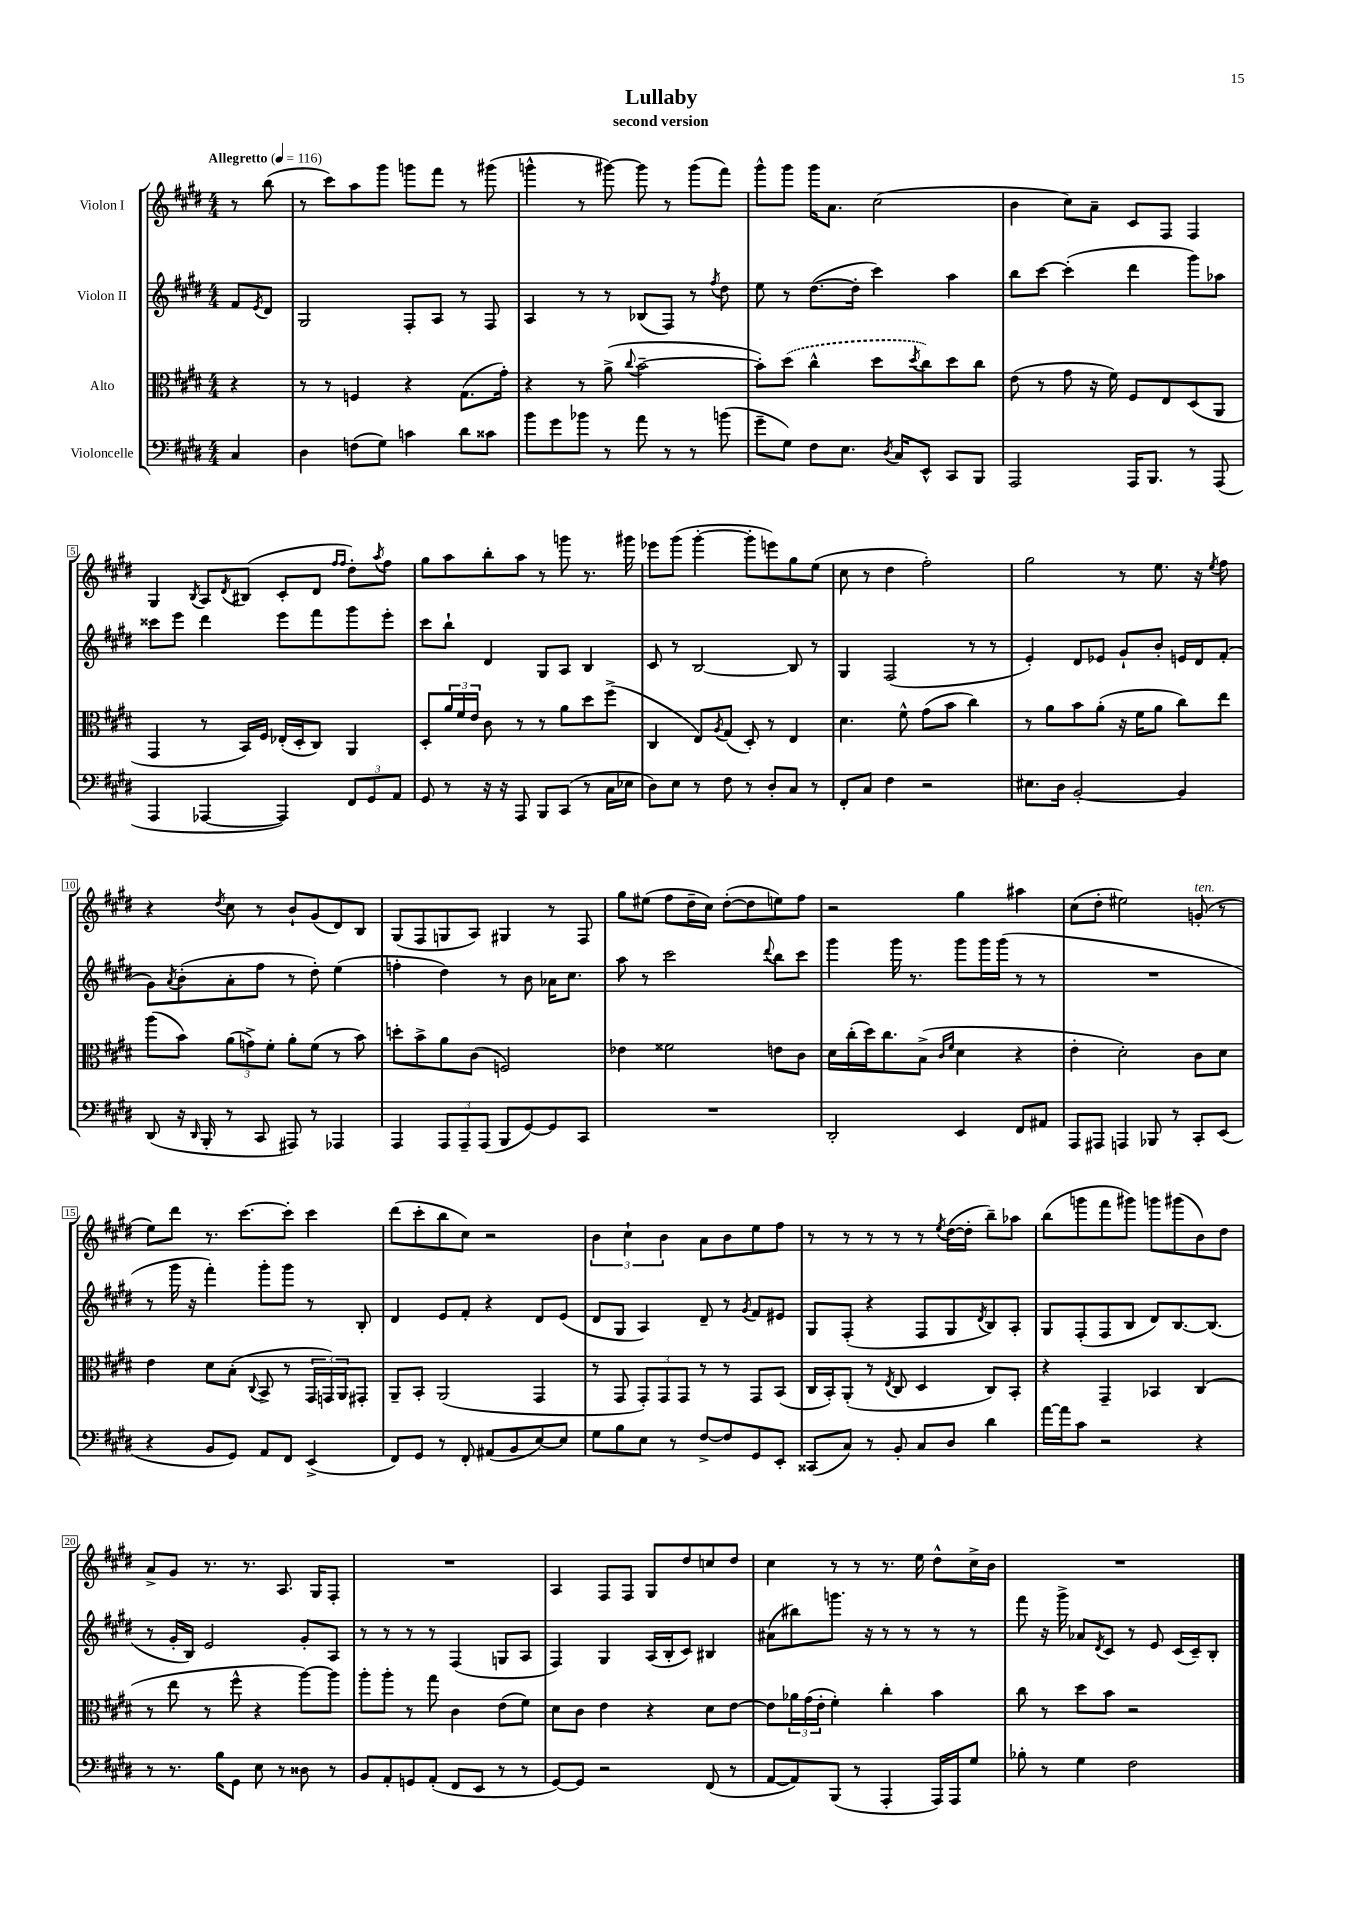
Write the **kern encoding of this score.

**kern	**kern	**kern	**kern
*staff4	*staff3	*staff2	*staff1
*clefF4	*clefC3	*clefG2	*clefG2
*k[f#c#g#d#]	*k[f#c#g#d#]	*k[f#c#g#d#]	*k[f#c#g#d#]
*M4/4	*M4/4	*M4/4	*M4/4
*MM116	*MM116	*MM116	*MM116
4C#	4r	8f#	8r
.	.	8qe	.
.	.	8d#	(8bb
=	=	=	=
4D#	8r	2G#	8r
.	8r	.	8ccc#)
(8F	4F	.	8aa
8G#)	.	.	8ggg#
4c	4r	8F#'	8ggg
.	.	8A	8fff#
8d#	(8.G#	8r	8r
8c##	.	8F#	(8ggg#
.	16g#')	.	.
=	=	=	=
8b	4r	4A	4ggg^^
8g#	.	.	.
8b-	8r	8r	8r
8r	(8a^	8r	[8ggg#)
.	8qqcc#	.	.
8a	[2b~	(8B-	8ggg#]
8r	.	8F#)	8r
8r	.	8r	(8ggg#
.	.	8qff#	.
(8b	.	8dd#	8fff#)
=	=	=	=
8g#~	8b'])	8ee	8ggg#^^
8G#)	(8dd#	8r	8ggg#
8F#	4cc#^^	([8.dd#	16ggg#
.	.	.	8.a
8.E	.	.	.
.	.	16dd#']	.
.	8dd#	4ccc#)	(2cc#
8qD#	.	.	.
16C#	.	.	.
.	8qdd#	.	.
8EE^^	8cc#)	.	.
8CC#	8dd#	4aa	.
8BBB	8cc#	.	.
=	=	=	=
2AAA	(8e	8bb	4b
.	8r	[8ccc#	.
.	8g#	(4ccc#']	8cc#)
.	16r	.	8a~
.	16f#)	.	.
16AAA	8F#	4ddd#	8c#
8.BBB	.	.	.
.	8E	.	8F#
8r	(8D#	8ggg#)	4F#
(8AAA	8AA	8aa-	.
=	=	=	=
4AAA	4GG#	8ccc##	4G#
.	.	8eee	.
.	.	.	8qB
[4AAA-	8r	4ddd#	8A
.	.	.	8qd#
.	16BB)	.	(8B#
.	16F#	.	.
4AAA-])	(16E-'	8eee	8c#'
.	16D#'	.	.
.	8C#)	8fff#	8d#
.	.	.	16qqff#
.	.	.	16qqff#
12FF#	4AA	8ggg#	8dd#')
12GG#	.	.	.
.	.	.	8qaa
.	.	8eee'	8ff#
12AA	.	.	.
=	=	=	=
8GG#	8D#'	8ccc#	8gg#
8r	24a	8bb`	8aa
.	24f#	.	.
.	24e	.	.
16r	8c#	4d#	8bb'
16r	.	.	.
8AAA	8r	.	8aa
8BBB	8r	8G#	8r
(8CC#	8a	8A	8ggg
8r	8dd#	4B	8.r
16C#	(8ff#^	.	.
16E-	.	.	16ggg#
=	=	=	=
8D#)	4C#	8c#	8eee-
8E	.	8r	(8ggg#
8r	8E)	[2B	[4ggg#'
.	8qA	.	.
8F#	(8G#	.	.
8r	8D#')	.	8ggg#']
8D#'	8r	.	8eee)
8C#	4E	8B]	8gg#
8r	.	8r	(8ee
=	=	=	=
8FF#'	4.d#	4G#	8cc#
8C#	.	.	8r
4F#	.	(2F#	4dd#
.	8f#^^	.	.
2r	(8g#	.	2ff#')
.	8b	.	.
.	4cc#)	8r	.
.	.	8r	.
=	=	=	=
8.E#	8r	4e')	2gg#
.	8a	.	.
16D#	.	.	.
[2BB'	8b	8d#	.
.	(8a'	8e-	.
.	16r	8g#`	8r
.	16f#	.	.
.	8a	8b'	8.ee
4BB]	8cc#)	16e	.
.	.	16d#	16r
.	.	.	8qee
.	8ee	(8f#'	8ff#
=	=	=	=
(8DD#	(8aa	8g#)	4r
.	.	8qa	.
16r	8b)	(8b'	.
16qqDD#	.	.	.
16BBB'	.	.	.
.	.	.	8qdd#
8r	(12a	8a'	8cc#
.	12g^)	.	.
8CC#	.	8ff#	8r
.	12f#'	.	.
8AAA#)	8a'	8r	8b`
8r	(8f#	8dd#')	(8g#
4AAA-	8r	(4ee	8d#)
.	8b)	.	8B
=	=	=	=
4AAA	8dd'	4ff'	(8G#
.	8b^	.	8F#
12AAA	8a	4dd#)	8G
12AAA~	.	.	.
.	(8c#	.	8A)
(12AAA	.	.	.
8BBB	2F)	8r	4G#
[8GG#)	.	8b	.
8GG#]	.	16a-	8r
.	.	8.cc#	.
8CC#	.	.	8F#
=	=	=	=
1r	4e-	8aa	8gg#
.	.	8r	(8ee#
.	2f##	2ccc#	8ff#
.	.	.	16dd#~
.	.	.	16cc#)
.	.	.	([8dd#'
.	.	.	8dd#]
.	.	8qqddd#	.
.	8e	8bb	8ee)
.	8c#	8ccc#	8ff#
=	=	=	=
2DD#'	16d#	4ggg#	2r
.	(16cc#'	.	.
.	16dd#)	.	.
.	8.cc#	.	.
.	.	16ggg#	.
.	.	8.r	.
.	(8B^	.	.
.	16qqc#	.	.
.	16qqf#	.	.
4EE	4d#	8ggg#	4gg#
.	.	16ggg#	.
.	.	(16ggg#	.
8FF#	4r	8r	4aa#
8AA#	.	8r	.
=	=	=	=
8AAA	4e'	1r	(8cc#
8AAA#	.	.	8dd#'
4AAA	2d#')	.	2ee#)
8BBB-	.	.	.
8r	.	.	.
8CC#'	8c#	.	(8g'
(8EE	8d#	.	8r
=	=	=	=
4r	4e	8r	8ee)
.	.	16ggg#	8ddd#
.	.	16r	.
8BB	8d#	4fff#')	8.r
8GG#)	(8B'	.	.
.	.	.	[8.ccc#
.	8qqC#	.	.
8AA	8BB^	8ggg#'	.
8FF#	8r	8ggg#	8ccc#']
(4EE^	24GG#	8r	4ccc#
.	24GG)	.	.
.	24AA	.	.
.	8GG#'	8B'	.
=	=	=	=
8FF#)	8AA~	4d#	(8ddd#
8GG#	8BB'	.	8ccc#'
8r	(2AA	8e	8bb
8FF#'	.	8f#'	8cc#)
(8AA#	.	4r	2r
8BB	.	.	.
[8E)	4GG#	8d#	.
8E]	.	(8e	.
=	=	=	=
8G#	8r	8d#	6b
8B	8GG#	8G#	.
.	.	.	6cc#`
8E	12GG#')	4A)	.
.	12GG#	.	6b
8r	.	.	.
.	12GG#	.	.
[8F#^	8r	8d#~	8a
8F#]	8r	8r	8b
.	.	8qg#	.
8GG#	8GG#	8f#	8ee
8EE'	(8BB	8e#	8ff#
=	=	=	=
(8CC##	16C#	8G#	8r
.	16BB')	.	.
8C#)	(8AA'	(8F#'	8r
8r	8r	4r	8r
.	8qE	.	.
8BB'	8C#	.	8r
8C#	4D#	8F#	8r
.	.	.	8qee
8D#	.	8G#	([16dd#
.	.	.	16dd#']
.	.	8qd#	.
4d#	8C#)	8B)	8bb~)
.	8BB'	8A'	8aa-
=	=	=	=
[16a	4r	8G#	(8bb
16a]	.	.	.
8c#	.	(8F#'	8ggg
2r	4GG#~	8F#	8fff#
.	.	8B	8ggg#)
.	4BB-	8d#)	8ggg
.	.	[8.B	(8ggg#
4r	(4C#	.	8b)
.	.	(8.B]	.
.	.	.	8dd#
=	=	=	=
8r	8r	8r	8a^
8.r	8ee	16g#'	8g#
.	.	16B)	.
.	8r	2e	8.r
16B	.	.	.
8GG#	8ff#^^	.	.
.	.	.	8.r
8E	4r	.	.
8r	.	.	8.A
8D##	[8aa)	8g#'	.
.	.	.	16G#
8r	8aa]	8A	8F#'
=	=	=	=
8BB	8aa'	8r	1r
8AA'	8aa'	8r	.
8GG	8r	8r	.
(8AA'	8gg#	8r	.
8FF#	4c#	(4F#	.
8EE	.	.	.
8r	(8e	8G	.
8r	8f#)	8A	.
=	=	=	=
[8GG#)	8d#	4F#)	4A
8GG#]	8c#	.	.
2r	4e	4G#	8F#
.	.	.	8F#
.	4r	(16A	8G#
.	.	16B'	.
.	.	8c#)	8dd#
(8FF#	8d#	4B#	8cc
8r	[8e	.	8dd#
=	=	=	=
[8AA	8e]	(8a#	4cc#
8AA])	24a-	8bb#)	.
.	(24g#	.	.
.	24e'	.	.
(8BBB	4f#')	8.ggg	8r
8r	.	.	8r
.	.	16r	.
4AAA'	4cc#'	8r	8.r
.	.	8r	.
.	.	.	16ee
16AAA)	4b	8r	8dd#^^
16AAA	.	.	.
8G#	.	8r	16cc#^
.	.	.	16b
=	=	=	=
8B-'	8cc#	8fff#	1r
8r	8r	16r	.
.	.	16ggg#^	.
4G#	8dd#	8a-	.
.	.	8qd#	.
.	8b	8c#	.
2F#	2r	8r	.
.	.	8e	.
.	.	(16c#	.
.	.	16c#~)	.
.	.	8B'	.
==	==	==	==
*-	*-	*-	*-
